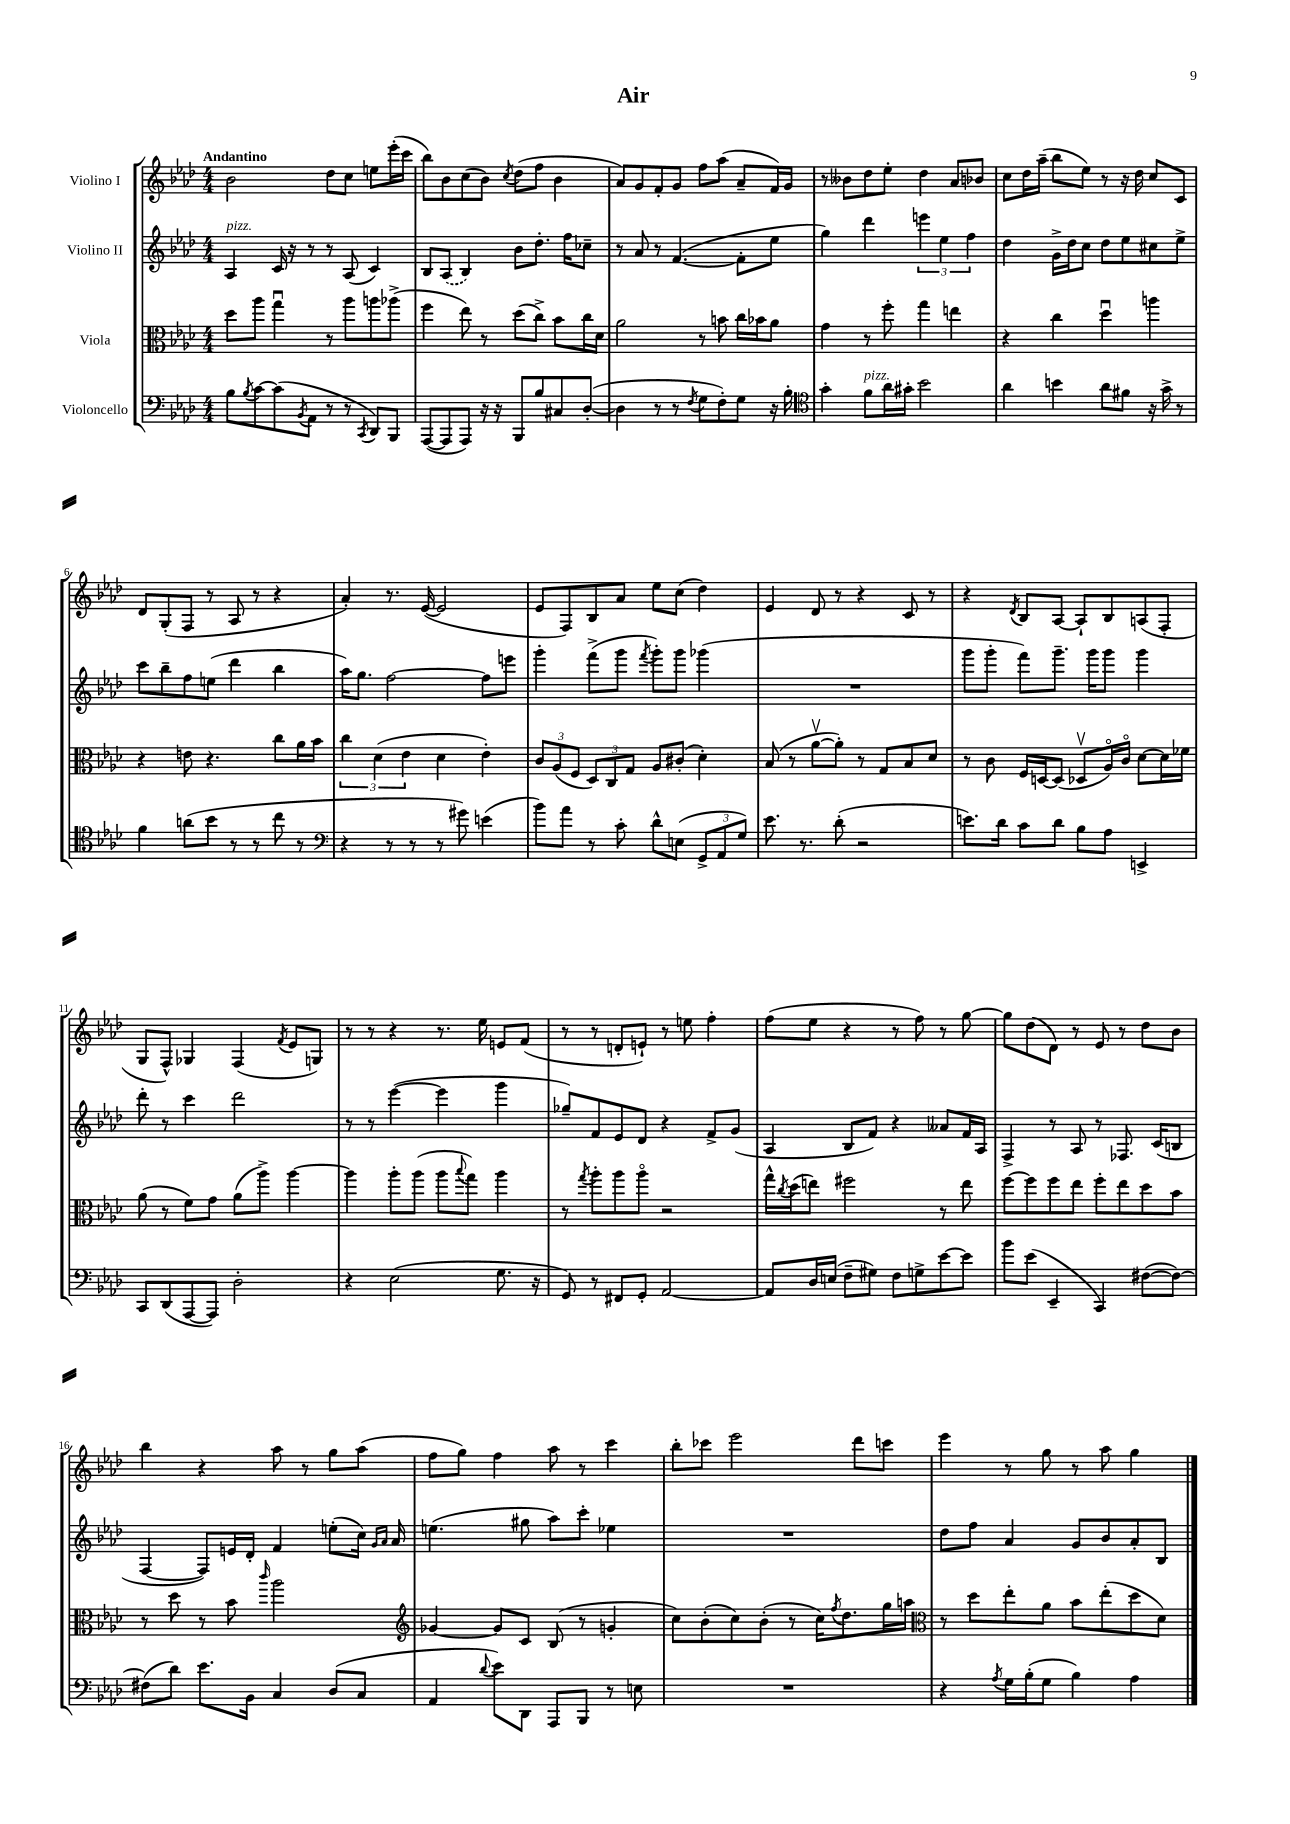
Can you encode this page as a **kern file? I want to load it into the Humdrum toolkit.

**kern	**kern	**kern	**kern
*staff4	*staff3	*staff2	*staff1
*clefF4	*clefC3	*clefG2	*clefG2
*k[b-e-a-d-]	*k[b-e-a-d-]	*k[b-e-a-d-]	*k[b-e-a-d-]
*M4/4	*M4/4	*M4/4	*M4/4
8B-\L	8dd-\L	4A-/	2b-\
8qB-/	.	.	.
[8c\	8aa-\J	.	.
(8c\]	4ggu\	16c/	.
.	.	16r	.
8qBB-/	.	.	.
8AA-\J	.	8r	.
8r	8r	8r	8dd-\L
8r	8aa-\L	(8A-/	8cc\J
8qCC/	.	.	.
8DD-/L)	8aa\	4c/)	8ee\L
8BBB-/J	(8aa-^\J	.	(16eee-'\L
.	.	.	16ccc\JJ
=	=	=	=
([8AAA-/L	4ff\	8B-/L	8bb-\L)
8AAA-/]	.	(8A-/J	8b-\
8AAA-/J)	8ee-\)	4B-/)	(8cc\
16r	8r	.	8b-\J)
16r	.	.	.
.	.	.	8qcc/
8BBB-/L	(8dd-\L	8b-\L	(8dd-\L
8B-/	8cc^\J)	8.dd-'\J	8ff\J
8C#/	8b-\L	.	4b-\
.	.	16ff\LK	.
([8D-'/J	16cc\L	8cc-~\J	.
.	16d-\JJ	.	.
=	=	=	=
4D-\]	2a-\	8r	8a-/L)
.	.	8a-/	8g/
8r	.	8r	8f'/
8r	.	([4.f/	8g/J
8qF/	.	.	.
8G\L	8r	.	8ff\L
8F'\)	8b\	.	(8aa-\J
8G\J	16cc\LL	8f'\]L	8a-~/L
.	16b-\J	.	.
16r	8a-\J	8ee-\J	16f/L)
16B-'\	.	.	16g/JJ
=	=	=	=
*clefC4	*	*	*
4g'\	4g\	4gg\)	8r
.	.	.	8b--\L
8f\L	8r	4ddd-\	8dd-\
16a-\L	8ff'\	.	8ee-'\J
16g#'\JJ	.	.	.
2b-\	4gg\	6eee\	4dd-\
.	.	6ee-\	.
.	4ee\	.	8a-/L
.	.	6ff\	.
.	.	.	8b-/J
=	=	=	=
4a-\	4r	4dd-\	8cc\L
.	.	.	16dd-\L
.	.	.	(16aa-~\JJ
4b\	4cc\	16g^\LL	8bb-\L
.	.	16dd-\J	.
.	.	8cc\J	8ee-\J)
8a-\L	4dd-u\	8dd-\L	8r
8f#\J	.	8ee-\	16r
.	.	.	16dd-\
16r	4aa\	8cc#\	8cc/L
16g^\	.	.	.
8r	.	8ee-^\J	8c/J
=	=	=	=
4f\	4r	8ccc\L	8d-/L
.	.	8bb-~\	(8G'/
(8a\L	8e\	8ff\	8F/J
8b-\J	4.r	(8ee\J	8r
8r	.	4ddd-\	8A-/
8r	.	.	8r
8cc\	8cc\L	4bb-\	4r
8r	16a-\L	.	.
.	16b-\JJ	.	.
=	=	=	=
*clefF4	*	*	*
4r	6cc\	16aa-\LK)	4a-'/)
.	.	8.gg\J	.
.	(6d-\	.	.
8r	.	[2ff\	8.r
.	6e-\	.	.
8r	.	.	.
.	.	.	([16e-/
8r	4d-\	.	2e-/]
8g#\)	.	.	.
(4e\	4e-'\)	8ff\]L	.
.	.	8eee\J	.
=	=	=	=
8b-\L)	12c/L	4ggg'\	8e-/L
.	(12A-/	.	.
8a-\J	.	.	8F/)
.	12F/J	.	.
8r	12D-/L)	(8fff^\L	8B-/
.	12C/	.	.
8c'\	.	8ggg\J	8a-/J
.	12G/J	.	.
.	.	8qfff/	.
8d-^^\L	8A-/L	8ggg'\L)	8ee-\L
(8E\J	(8c#'/J	8ggg\J	(8cc\J
12GG^/L	4d-'\)	(4ggg-\	4dd-\)
12AA-/	.	.	.
12G/J)	.	.	.
=	=	=	=
8.e-\	(8B-/	1r	4e-/
.	8r	.	.
8.r	.	.	.
.	[8a-v\L	.	8d-/
(8d-'\	8a-'\]J)	.	8r
2r	8r	.	4r
.	8G/L	.	.
.	8B-/	.	8c/
.	8d-/J	.	8r
=	=	=	=
8.e\L)	8r	8ggg\L	4r
.	8c\	8ggg'\J	.
16d-\Jk	.	.	.
.	.	.	8qd-/
8c\L	16F/LL	8fff\L)	8B-/L
.	[16D/J	.	.
8d-\J	(8D/]J	8.ggg~\J	[8A-/J
8B-\L	8D-v/L	.	8A-`/]L
.	.	16ggg\LK	.
8A-\J	16A-o/L)	8ggg\J	8B-/
.	16co/JJ	.	.
4EE^/	[8d-\L	4ggg\	(8A/
.	16d-\]L	.	8F'/J
.	16f-\JJ	.	.
=	=	=	=
8CC/L	(8a-\	8ddd-'\	8G/L
(8DD-/	8r	8r	8F^^/J)
[8AAA-/	8f\L)	4ccc\	4G-/
8AAA-/]J)	8g\J	.	.
2D-'\	(8a-\L	2ddd-\	(4F/
.	8aa-^\J)	.	.
.	.	.	8qf/
.	[4aa-\	.	8e-/L
.	.	.	8G/J)
=	=	=	=
4r	4aa-\]	8r	8r
.	.	8r	8r
(2E-\	8aa-'\L	([4eee-\	4r
.	(8aa-\J	.	.
.	8aa-\L	4eee-\]	8.r
.	8qqbb-/	.	.
.	8gg\J)	.	.
.	.	.	16ee-\
8.G\	4aa-\	4ggg\	8e/L
.	.	.	(8f/J
16r	.	.	.
=	=	=	=
8GG/)	8r	8gg-~/L)	8r
.	8qgg/	.	.
8r	8aa-'\L	8f/	8r
8FF#/L	8aa-\	8e-/	8d'/L
8GG'/J	8aa-o\J	8d-/J	8e`/J)
[2AA-/	2r	4r	8r
.	.	.	8ee\
.	.	8f^/L	4ff'\
.	.	(8g/J	.
=	=	=	=
8AA-/]L	16gg^^\LL	4A-/	(8ff\L
.	8qcc/	.	.
.	(16dd-\J	.	.
16D-/L	8ee\J)	.	8ee-\J
(16E/JJ	.	.	.
8F~\L	2ff#\	8B-/L	4r
8G#\J)	.	8f/J)	.
8F\L	.	4r	8r
8G^\	.	.	8ff\)
[8e-\	8r	8a--/L	8r
8e-\]J	8ee\	16f/L	[8gg\
.	.	16A-/JJ	.
=	=	=	=
8b-\L	[8ff\L	4F^/	8gg\]L
(8e-\J	8ff\]	.	(8dd-\
4EE-~/	8ff\	8r	8d-\J)
.	8ee-\J	8A-/	8r
4CC/)	8ff'\L	8r	8e-/
.	8ee-\	8.F-/	8r
([8F#\L	8dd-\	.	8dd-\L
.	.	(16c/LK	.
8F#\_J)	8b-\J	8B/J	8b-\J
=	=	=	=
(8F#\]L	8r	[4F/	4bb-\
8d-\J)	8dd-\	.	.
8.e-\L	8r	8F/]L)	4r
.	8b-\	16e/L	.
16BB-\Jk	.	16d-'/JJ	.
.	16qqccc/	.	.
4C/	2aa-\	4f/	8aa-\
.	.	.	8r
(8D-/L	.	(8ee'\L	8gg\L
8C/J	.	16cc\Jk)	(8aa-\J
.	.	16qqg/LL	.
.	.	16qqa-/JJ	.
.	.	16a-/	.
=	=	=	=
*	*clefG2	*	*
4AA-/	[4g-/	(4.ee\	8ff\L
.	.	.	8gg\J)
8qqd-/	.	.	.
8e-\L)	8g-/]L	.	4ff\
8DD-\J	8c/J	8gg#\	.
8AAA-/L	(8B-/	8aa-\L)	8aa-\
8BBB-/J	8r	8ccc'\J	8r
8r	4g'/	4ee-\	4ccc\
8E\	.	.	.
=	=	=	=
1r	8cc\L)	1r	8bb-'\L
.	(8b-'\	.	8ccc-\J
.	8cc\)	.	2eee-\
.	(8b-'\J	.	.
.	8r	.	.
.	16cc\LK)	.	.
.	8qff/	.	.
.	8.dd-\	.	.
.	.	.	8ddd-\L
.	16gg\L	.	8ccc\J
.	16aa\JJ	.	.
=	=	=	=
*	*clefC3	*	*
4r	8r	8dd-\L	4eee-\
.	8dd-\L	8ff\J	.
8qA-/	.	.	.
16G\LL	8ee-'\	4a-/	8r
(16B-'\J	.	.	.
8G\J	8a-\J	.	8gg\
4B-\)	8b-\L	8g/L	8r
.	(8ee-'\	8b-/	8aa-\
4A-\	8dd-\	8a-'/	4gg\
.	8d-\J)	8B-/J	.
==	==	==	==
*-	*-	*-	*-
